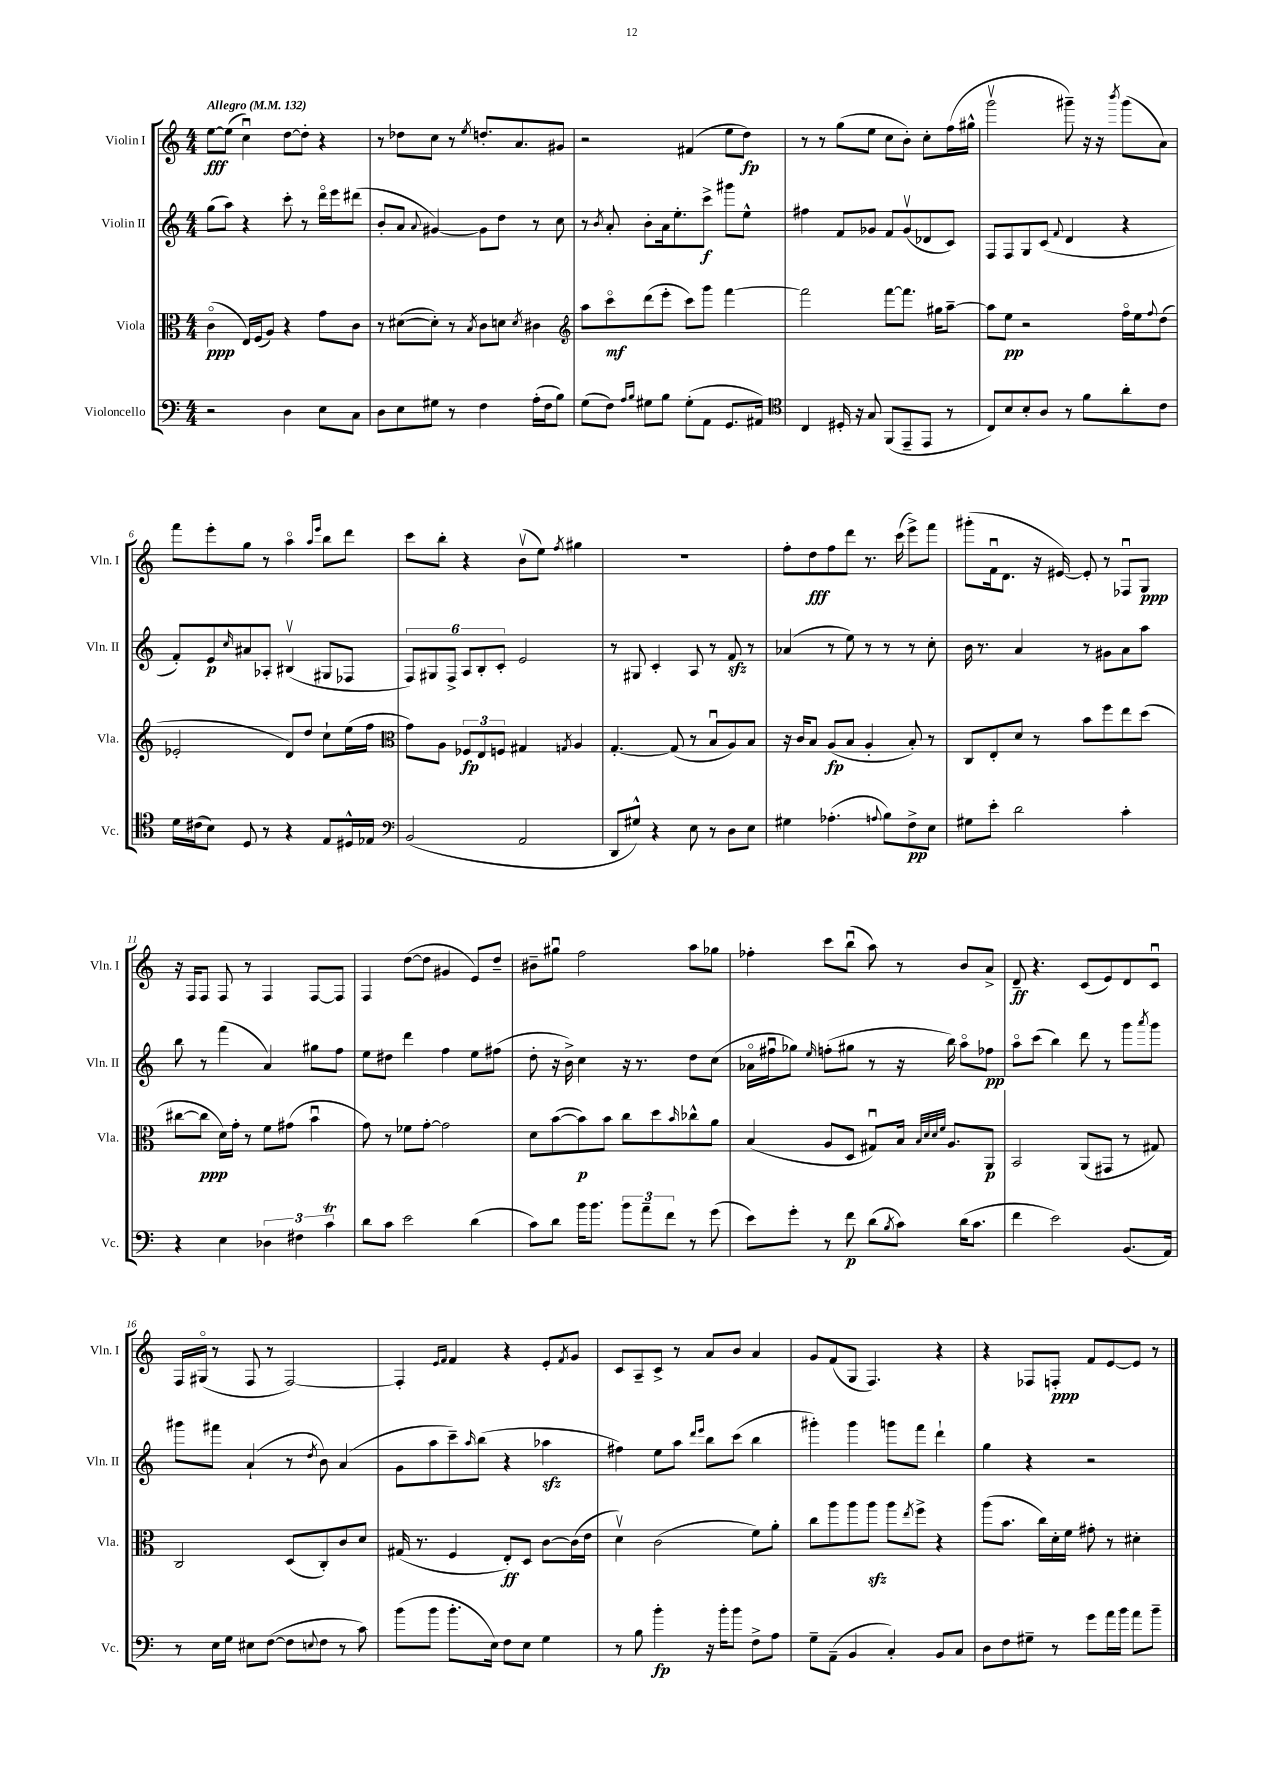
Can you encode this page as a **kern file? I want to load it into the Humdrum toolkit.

**kern	**kern	**kern	**kern
*staff4	*staff3	*staff2	*staff1
*clefF4	*clefC3	*clefG2	*clefG2
*k[]	*k[]	*k[]	*k[]
*M4/4	*M4/4	*M4/4	*M4/4
*MM132	*MM132	*MM132	*MM132
2r	(4co\	(8gg\L	[8ee\L
.	.	8aa\J)	(8ee\]J
.	16E/LL)	4r	4ccu\)
.	(16F/J	.	.
.	8A/J)	.	.
4D\	4r	8ccc'\	[8dd\L
.	.	8r	8dd'\]J
8E\L	8g\L	16dddo\LL	4r
.	.	16eee\J	.
8C\J	8c\J	(8ddd#\J	.
=	=	=	=
8D\L	8r	8b'/L	8r
8E\	([8d#\L	8a/J	8dd-\L
.	.	8qqa/	.
8G#\J	8d#'\]J)	[4g#/)	8cc\J
8r	8r	.	8r
.	8qB/	.	8qee/
4F\	8c\L	8g#\]L	8.dd'/L
.	8d\J	8dd\J	.
.	.	.	8.a/
.	8qd/	.	.
(16A'\LL	4c#\	8r	.
16F\J	.	.	.
8B\J)	.	8cc\	8g#/J
=	=	=	=
*	*clefG2	*	*
(8G\L	8aa\L	8r	2r
.	.	8qb/	.
8F\J)	8ccco\	8a'/	.
16qqA/LL	.	.	.
16qqB/JJ	.	.	.
8G#\L	(8ddd\	8b'\L	.
8B\J	8eee'\J	16a\k	.
.	.	8.ee'\	.
(8G#'\L	8ccc\L)	.	(4f#/
8AA\J	8ggg\J	8ccc^\J	.
8.GG/L	[4fff\	8ggg#\L	8ee\L
.	.	8ee^^\J	8dd\J)
16AA#/Jk)	.	.	.
=	=	=	=
*clefC4	*	*	*
4C/	2fff\]	4ff#\	8r
.	.	.	8r
16D#'/	.	8f/L	(8gg\L
16r	.	.	.
8G/	.	8g-/J	8ee\J
(8FF/L	[8fff\L	8f/L	8cc\L
8EE~/	8.fff\]J	(8g-v/	8b'\J)
8EE/J	.	8d-/	8cc'\L
.	16gg#\LK	.	.
8r	[8aa~\J	8c/J)	(16ff\L
.	.	.	16gg#^^\JJ
=	=	=	=
8C/L)	8aa\]L	8F/L	2gggv\
8B/	8ee\J	8F/	.
8B'/	2r	8G/	.
8A/J	.	(8c/J	.
.	.	8qqf/	.
8r	.	4d/	8ggg#~\)
8f\L	.	.	16r
.	.	.	16r
.	.	.	8qbbb/
8a'\	16ffo\LL	4r	(8ggg#\L
.	16ee\J	.	.
.	8qqff/	.	.
8c\J	(8dd\J	.	8a\J)
=	=	=	=
16d\LL	2e-'/	8f'/L)	8fff\L
(16c#\J	.	.	.
8B\J)	.	8e/	8eee'\
.	.	16qqcc/	.
8D/	.	8a#/	8gg\J
8r	.	8A-'/J	8r
4r	8d/L)	(4B#v/	4aao\
.	8dd/J	.	.
.	.	.	16qqaa/LL
.	.	.	16qqeee/JJ
8E/L	8cc`\L	8G#/L	8bb\L
16D#^^/L	(16ee\L	8F-/J	8ddd\J
16E-/JJ	16ff\JJ	.	.
=	=	=	=
*clefF4	*clefC3	*	*
(2BB/	8g\L)	12F/L)	8ccc\L
.	.	12G#/	.
.	8A\J	.	8bb'\J
.	.	12F^/J	.
.	12F-/L	12A/L	4r
.	12E/	12B'/	.
.	12F/J	12c'/J	.
2AA/	4G#/	2e/	(8bv\L
.	.	.	8ee\J)
.	8qG/	.	8qff/
.	4A/	.	4gg#\
=	=	=	=
8DD/L	[4.G'/	8r	1r
8G#^^/J)	.	8G#/	.
4r	.	4c'/	.
.	(8G/]	.	.
8E\	8r	8A/	.
8r	8Bu/L	8r	.
8D\L	8A/)	8f/	.
8E\J	8B/J	8r	.
=	=	=	=
4G#\	16r	(4a-/	8ff'\L
.	16c/LK	.	.
.	8B/J	.	8dd\
(4.A-'\	(8A/L	8r	8ff\
.	8B/J	8ee\)	8ddd\J
.	4A'/	8r	8.r
8qqA/	.	.	.
8B\L)	.	8r	.
.	.	.	(16ccc\
8F^\	8B'/)	8r	8eee^\L)
8E\J	8r	8cc'\	8fff\J
=	=	=	=
8G#\L	8C/L	16b\	(8ggg#'\L
.	.	8.r	.
8e'\J	8E'/	.	16fu\k
.	.	.	8.d\J
2d\	8d/J	4a/	.
.	8r	.	16r
.	.	.	[16e#/)
.	8b\L	8r	8e#'/]
.	8ff\	8g#\L	8r
4c'\	8ee\	8a\	8F-u/L
.	(8dd\J	8aa\J	8G/J
=	=	=	=
4r	[8cc#\L	8bb\	16r
.	.	.	16F/LK
.	8cc#\]J	8r	8F/J
4E\	16d\LL)	(4fff\	8F/
.	16g'\JJ	.	.
.	8r	.	8r
6D-\	8f\L	4a/)	4F/
.	(8g#\J	.	.
6F#\	.	.	.
.	4bu\	8gg#\L	[8F/L
6c\	.	.	.
.	.	8ff\J	8F/]J
=	=	=	=
8d\L	8g\)	8ee\L	4F/
8c\J	8r	8dd#\J	.
2e\	8f-\L	4ddd\	([8dd\L
.	[8g'\J	.	8dd\]J
.	2g\]	4ff\	4g#/
(4d\	.	8ee\L	8e/L)
.	.	(8ff#\J	8dd~/J
=	=	=	=
8c\L)	8d\L	8dd'\	8b#~\L
8d\J	([8b\	16r	8gg#u\J
.	.	16b^\)	.
16b\LK	8b\])	4cc\	2ff\
8.b\J	.	.	.
.	8b\J	.	.
12b\L	8cc\L	16r	.
.	.	8.r	.
12a~\	.	.	.
.	8dd\	.	.
12f\J	.	.	.
.	16qqb/	.	.
8r	8cc-^^\	8dd\L	8aa\L
(8g\	8a\J	(8cc\J	8gg-\J
=	=	=	=
8e\L)	(4B/	16a-o\LL	4ff-'\
.	.	16ff#u\J	.
8g'\J	.	8gg-\J)	.
.	.	16qqee/	.
8r	8A/L	(8ff'\L	8ccc\L
8f\	8D/J	8gg#\J	(8bbu\J
(8d\L	8G#u/L)	8r	8aa\)
8qB/	.	.	.
8c\J)	16B/Jk	16r	8r
.	32qqB/LLL	.	.
.	32qqd/	.	.
.	32qqd/	.	.
.	32qqf/JJJ	.	.
.	8.A/L	16bb\)	.
(16d\LK	.	8aao\L	8b/L
8.c\J	.	.	.
.	8AA/J	8ff-\J	8a^/J
=	=	=	=
4f\	2BB/	8aao\L	8d~/
.	.	(8ccc\J	4.r
2e\)	.	4bb\)	.
.	(8AA/L	8ddd\	(8c/L
.	8GG#/J	8r	8e/)
(8.BB/L	8r	8ggg\L	8d/
.	.	8qaaa/	.
.	8G#/)	8ggg\J	8cu/J
16AA/Jk)	.	.	.
=	=	=	=
8r	2C/	8ggg#\L	16F/LL
.	.	.	(16G#o/JJ
16E\LL	.	8fff#\J	8r
16G\JJ	.	.	.
8E#\L	.	(4a`/	8F/
([8F\J	.	.	8r
8F\]L	(8D/L	8r	[2F/)
8qqE/	.	8qdd/	.
8F\J	8C'/)	8b\)	.
8r	8c/	(4a/	.
8c\)	8d/J	.	.
=	=	=	=
(8b\L	(16G#/	8g\L	4F'/]
.	8.r	.	.
8b\J	.	8aa\	.
.	.	.	16qqe/LL
.	.	.	16qqf/JJ
8.b'\L	4F/	8ccc~\)	4f/
.	.	16qqaa/	.
.	.	(8bb\J	.
16E\Jk)	.	.	.
8F\L	8E'/L)	4r	4r
8E\J	8D/J	.	.
4G\	[8c\L	4aa-\	8e'/L
.	.	.	8qf/
.	(16c\]L	.	8g/J
.	16e\JJ	.	.
=	=	=	=
8r	4dv\)	4ff#\)	8c/L
8B\	.	.	8A~/
4b'\	(2c\	8ee\L	8c^/J
.	.	8aa\J	8r
.	.	16qqddd/LL	.
.	.	16qqeee/JJ	.
16r	.	8bb\L	8a/L
16b'\LK	.	.	.
8b\J	.	(8ccc\J	8b/J
8F^\L	8f\L)	4bb\	4a/
8A\J	8a'\J	.	.
=	=	=	=
8G~\L	8cc\L	4ggg#'\)	8g/L
(8AA~\J	8aa\	.	(8f/
4BB/	8aa\	4ggg#\	8G/J
.	8aa\J	.	4.F/)
4C'/)	8aa\L	8ggg\L	.
.	8qee/	.	.
.	8ff^\J	8fff\J	.
8BB/L	4r	4ddd`\	4r
8C/J	.	.	.
=	=	=	=
8D\L	(8aa\L	4gg\	4r
8F\	8.b\J	.	.
8G#~\J	.	4r	8F-/L
.	16cc\LL)	.	.
8r	16d'\	.	8F'/J
.	16f\JJ	.	.
8g\L	8g#'\	2r	8f/L
16a\L	8r	.	[8e/
16b\JJ	.	.	.
8a\L	4d#'\	.	8e/]J
8b~\J	.	.	8r
==	==	==	==
*-	*-	*-	*-
